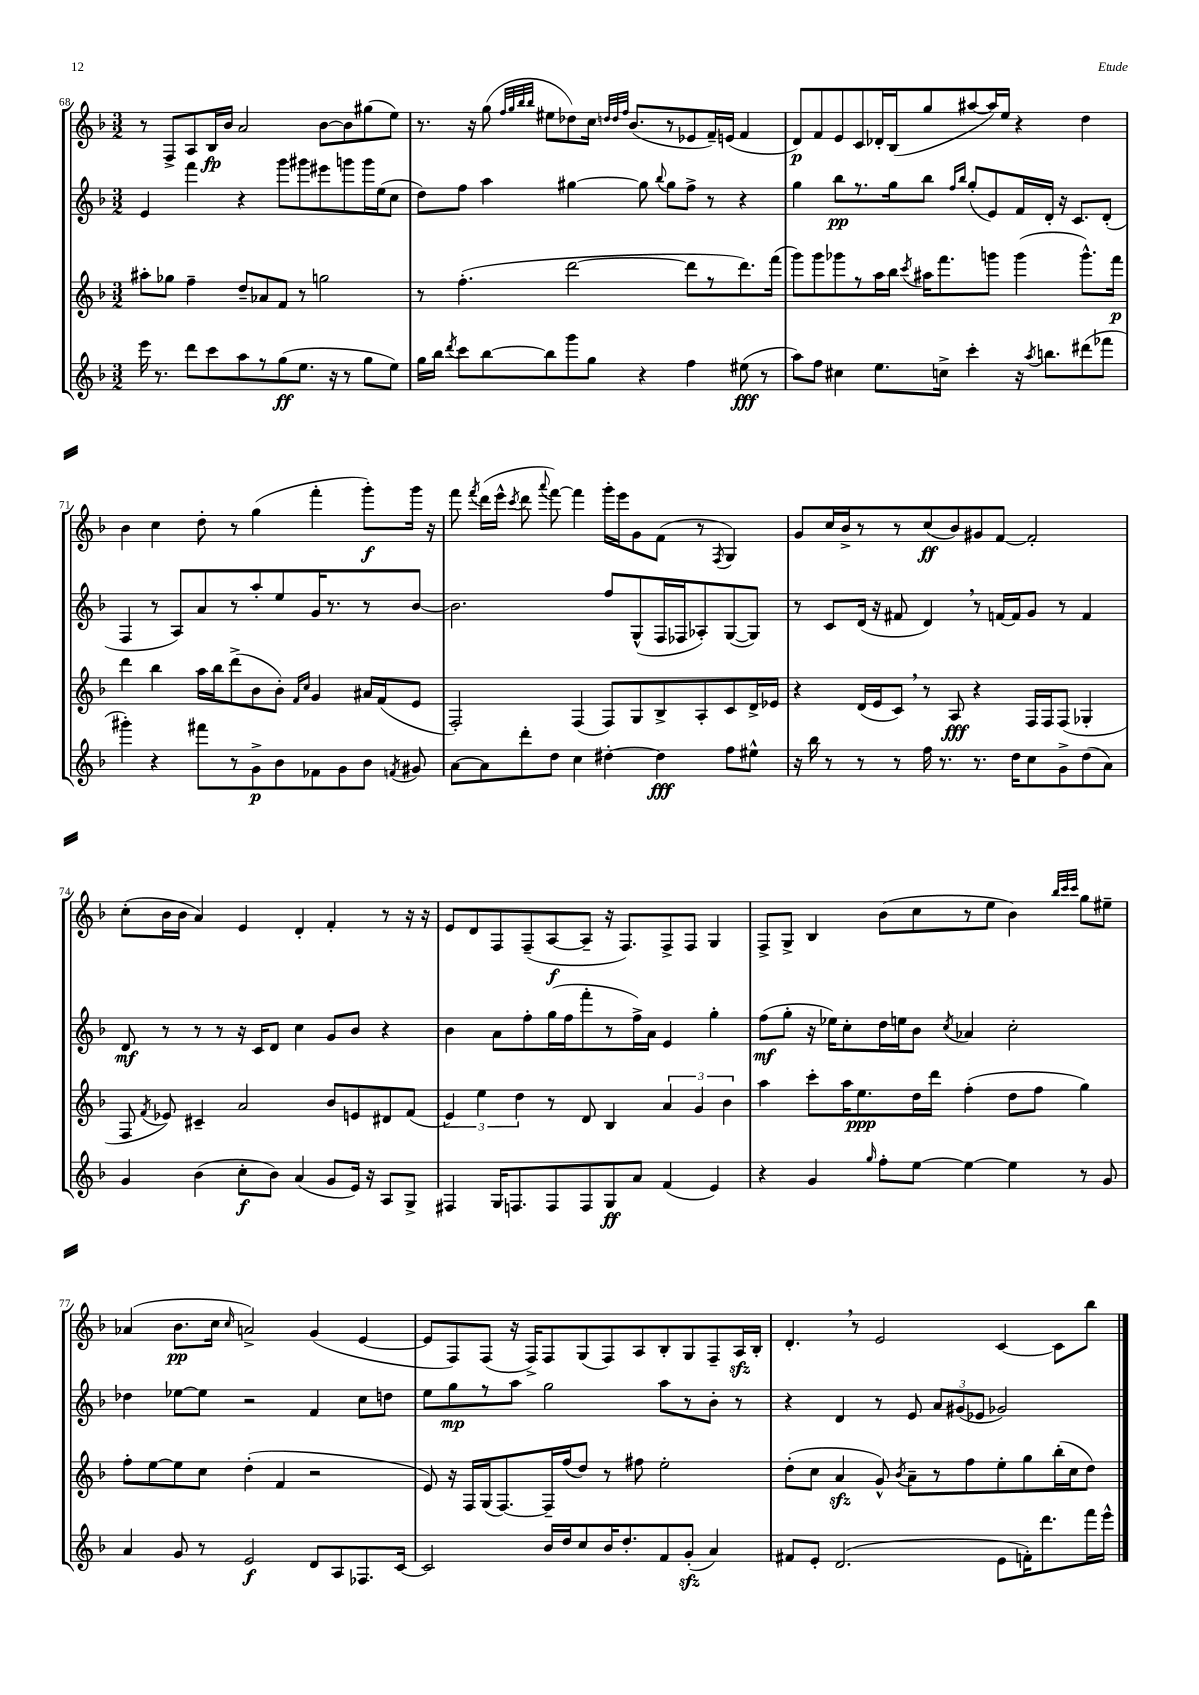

**kern	**kern	**kern	**kern
*staff4	*staff3	*staff2	*staff1
*clefG2	*clefG2	*clefG2	*clefG2
*k[b-]	*k[b-]	*k[b-]	*k[b-]
*M3/2	*M3/2	*M3/2	*M3/2
16eee	8aa#'	4e	8r
8.r	.	.	.
.	8gg-	.	8F^
8ddd	4ff~	4fff	8A
8ccc	.	.	16B-
.	.	.	16b-
8aa	8dd~	4r	2a
8r	8a-	.	.
(8gg	8f	8ggg	.
8.ee	8r	8ggg#	.
.	2gg	8eee#	[8b-
16r	.	.	.
8r	.	8ggg	8b-]
8gg	.	16ggg	(8gg#
.	.	(16ee	.
8ee)	.	8cc	8ee)
=	=	=	=
16gg	8r	8dd)	8.r
16bb-	.	.	.
8qddd	.	.	.
8ccc	(4.ff'	8ff	.
.	.	.	16r
[8bb-	.	4aa	(8gg
.	.	.	32qqff
.	.	.	32qqgg
.	.	.	32qqbb-
.	.	.	32qqbb-
8bb-]	.	.	8ee#
8ggg	[2ddd	[4gg#	8dd-)
8gg	.	.	16cc
.	.	.	32qqdd
.	.	.	32qqdd
.	.	.	32qqff
.	.	.	(8.b-
4r	.	8gg#]	.
.	.	8qqbb-	.
.	.	8gg#	8r
4ff	8ddd]	8ff^	8e-
.	8r	8r	16f~)
.	.	.	(16e
(8ee#	8.ddd)	4r	4f
8r	.	.	.
.	(16fff	.	.
=	=	=	=
8aa)	8ggg)	4gg	8d)
8ff	8ggg	.	8f
4cc#	8ggg-	8bb-	8e
.	8r	8.r	8c
8.ee	16aa	.	16d-'
.	16bb-	16gg	(16B-
.	8qccc	.	.
.	16aa#	8bb-	8gg
16cc^	8.fff	.	.
.	.	16qqff	.
.	.	16qqbb-	.
4ccc'	.	(8gg'	[8aa#
.	8ggg	8e)	16aa#])
.	.	.	16ee
16r	(4ggg	16f	4r
8qaa	.	.	.
8.bb	.	16d'	.
.	.	16r	.
.	.	8.c	.
(8ddd#	8.ggg^^)	.	4dd
8fff-	.	(8d'	.
.	16fff	.	.
=	=	=	=
4ggg#')	4ddd	4F	4b-
4r	4bb-	8r	4cc
.	.	8A)	.
8fff#	16aa	8a	8dd'
.	16bb-	.	.
8r	(8ddd^	8r	8r
8g^	8b-	8aa'	(4gg
8b-	8b-')	8ee	.
.	16qqf	.	.
.	16qqcc	.	.
8f-	4g	16g	4fff'
.	.	8.r	.
8g	.	.	.
8b-	16a#	8r	8ggg')
.	(16f	.	.
8qf	.	.	.
8g#	8e	[8b-	16ggg
.	.	.	16r
=	=	=	=
[8a	2F')	2.b-]	8fff
.	.	.	8qfff
8a]	.	.	(16ddd
.	.	.	16eee^^
.	.	.	8qccc
8ddd'	.	.	8ddd
.	.	.	8qqaaa
8dd	.	.	[8fff)
4cc	(4F	.	4fff]
[4dd#'	8F)	8ff	16ggg'
.	.	.	16eee
.	8G	(8G^^	8g
4dd#]	8B-^	16F	(8f
.	.	16F-	.
.	8A'	8A-')	8r
.	.	.	8qF
8ff	8c	([8G	4G)
8ee#^^	16d^	8G])	.
.	16e-	.	.
=	=	=	=
16r	4r	8r	8g
16bb-	.	.	.
8r	.	8c	16cc
.	.	.	16b-^
8r	(16d	(16d	8r
.	16e	16r	.
8r	8c)	8f#	8r
16ff	8r	4d)	(8cc
8.r	.	.	.
.	8A	.	8b-)
8.r	4r	8r	8g#
.	.	[16f	[8f
16dd	.	16f]	.
8cc	16F	8g	2f']
.	16F	.	.
8g^	(8F	8r	.
(8dd	4G-'	4f	.
8a)	.	.	.
=	=	=	=
4g	8F	8d	(8cc'
.	8qf	.	.
.	8e-)	8r	16b-
.	.	.	16b-
(4b-	4c#~	8r	4a)
.	.	8r	.
8cc'	2a	16r	4e
.	.	16c	.
8b-)	.	8d	.
(4a	.	4cc	4d'
8g	8b-	8g	4f'
16e)	8e	8b-	.
16r	.	.	.
8A	8d#	4r	8r
8G^	(8f	.	16r
.	.	.	16r
=	=	=	=
4F#	6e)	4b-	8e
.	.	.	8d
.	6ee	.	.
16G	.	8a	8F
8.F	.	.	.
.	6dd	.	.
.	.	8ff'	(8F~
8F	8r	(16gg	[8A
.	.	16ff	.
8F	8d	8fff'	8A~]
8G	4B-	8r	16r
.	.	.	8.F)
8a	.	16ff^)	.
.	.	16a	.
(4f	6a	4e	8F^
.	.	.	8F
.	6g	.	.
4e)	.	4gg'	4G
.	6b-	.	.
=	=	=	=
4r	4aa	(8ff	8F^
.	.	8gg'	8G^
4g	8ccc'	16r	4B-
.	.	16ee-)	.
.	16aa	8cc'	.
.	8.ee	.	.
16qqgg	.	.	.
8ff'	.	16dd	(8b-
.	.	16ee	.
[8ee	16dd	8b-	8cc
.	16ddd	.	.
.	.	8qcc	.
4ee_	(4ff'	4a-	8r
.	.	.	8ee
4ee]	8dd	2cc'	4b-)
.	8ff	.	.
.	.	.	32qqbb-
.	.	.	32qqccc
.	.	.	32qqccc
8r	4gg)	.	8gg
8g	.	.	8ee#~
=	=	=	=
4a	8ff'	4dd-	(4a-
.	[8ee	.	.
8g	8ee]	[8ee-	8.b-
8r	8cc	8ee-]	.
.	.	.	16cc
.	.	.	16qqcc
2e	(4dd'	2r	2a^)
.	4f	.	.
8d	2r	4f	(4g
8A	.	.	.
8.F-	.	8cc	[4e
.	.	8dd	.
[16c	.	.	.
=	=	=	=
2c]	8e)	8ee	8e]
.	16r	8gg	8F)
.	16F	.	.
.	(16G	8r	(8F
.	[8.F)	.	.
.	.	8aa	16r
.	.	.	16F^)
16b-	16F~]	2gg	8F
16dd	(16ff	.	.
8cc	8dd)	.	(8G
16b-	8r	.	8F)
8.dd'	.	.	.
.	8ff#	.	8A
8f	2ee'	8aa	8B-'
(8g'	.	8r	8G
4a)	.	8b-'	8F~
.	.	8r	16A
.	.	.	16B-'
=	=	=	=
8f#	(8dd'	4r	4.d'
8e'	8cc	.	.
(2.d	4a	4d	.
.	.	.	8r
.	8g^^)	8r	2e
.	8qb-	.	.
.	8a~	8e	.
.	8r	12a	.
.	.	(12g#	.
.	8ff	.	.
.	.	12e-	.
8e	8ee'	2g-)	[4c
16f')	8gg	.	.
8.ddd	.	.	.
.	(16bb-'	.	8c]
.	16cc	.	.
16fff	8dd)	.	8bb-
16eee^^	.	.	.
==	==	==	==
*-	*-	*-	*-
